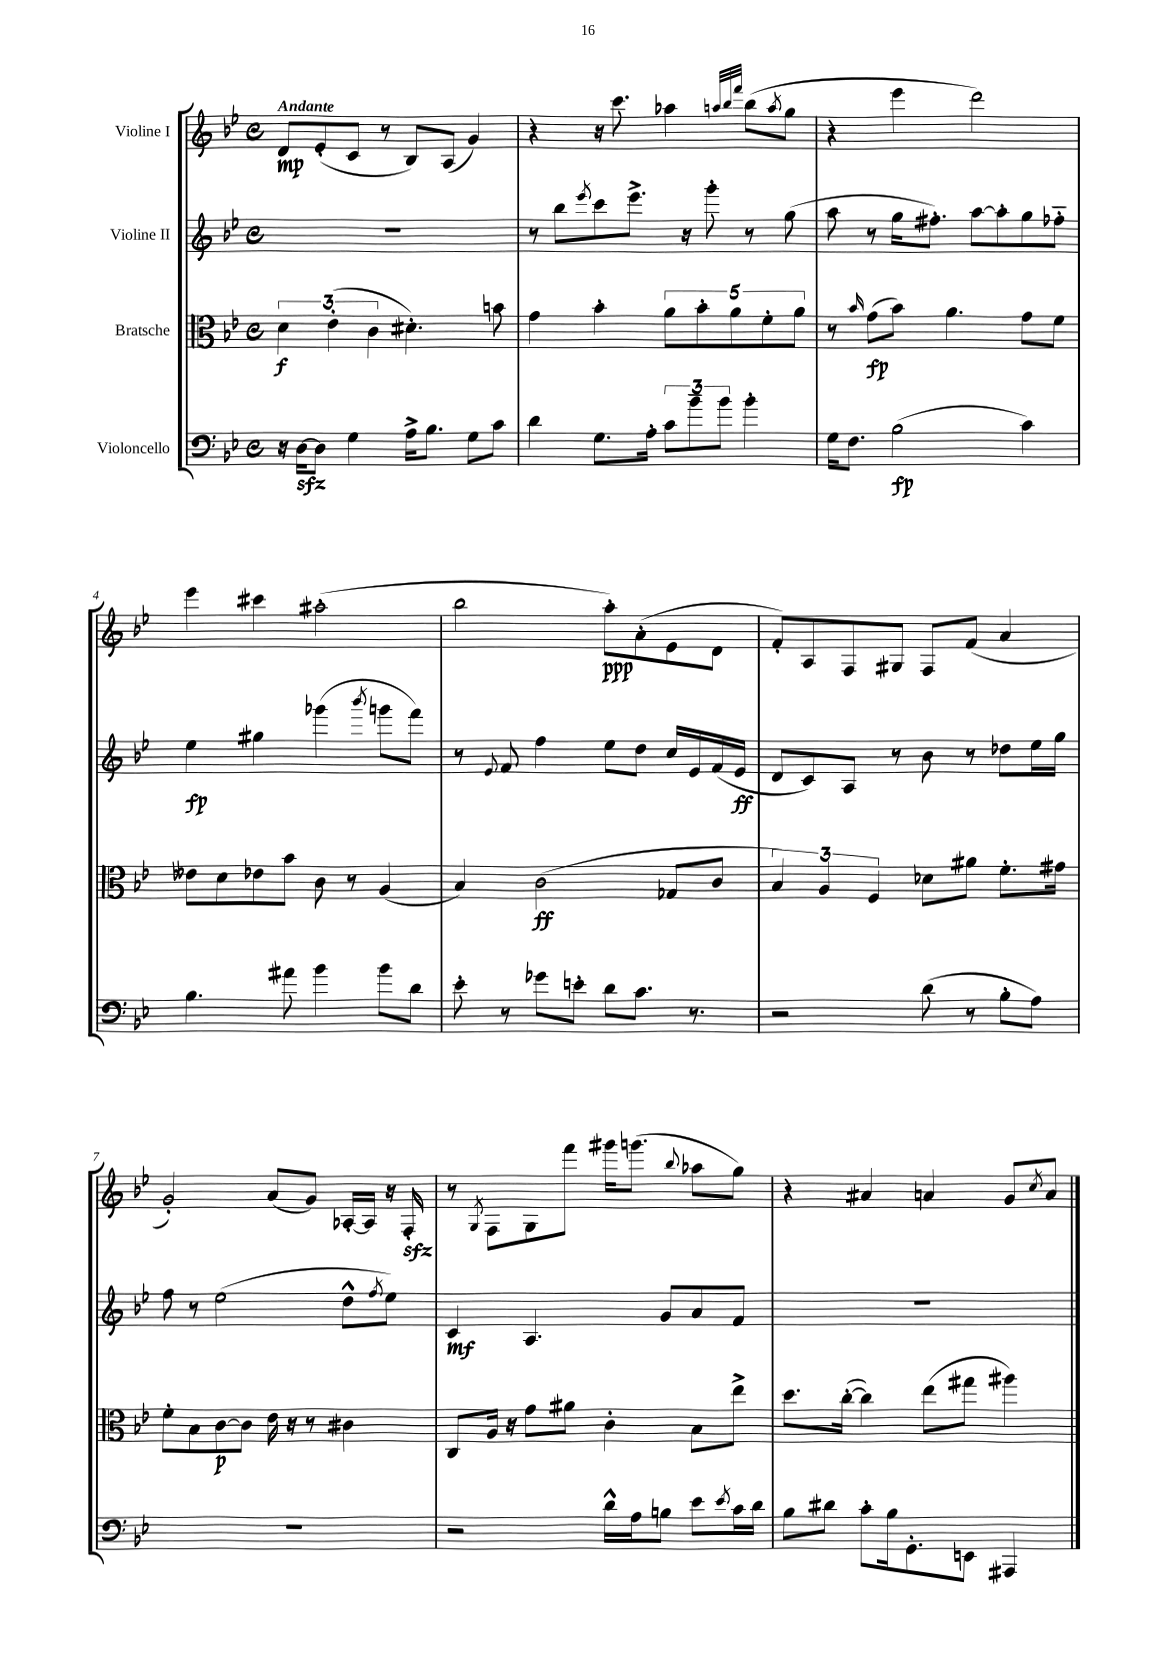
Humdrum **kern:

**kern	**kern	**kern	**kern
*staff4	*staff3	*staff2	*staff1
*clefF4	*clefC3	*clefG2	*clefG2
*k[b-e-]	*k[b-e-]	*k[b-e-]	*k[b-e-]
*M4/4	*M4/4	*M4/4	*M4/4
*met(c)	*met(c)	*met(c)	*met(c)
16r	6d	1r	8d
[16D	.	.	.
8D]	.	.	(8e-'
.	(6e-'	.	.
4G	.	.	8c
.	6c	.	.
.	.	.	8r
16A^	4.d#')	.	8B-)
8.B-	.	.	.
.	.	.	(8A
8G	.	.	4g)
8c	8b	.	.
=	=	=	=
4d	4g	8r	4r
.	.	8bb-	.
.	.	8qeee-	.
8.G	4b-'	8ccc	16r
.	.	.	8.ccc
.	.	8.eee-^	.
16A'	.	.	.
12c	10a	.	4aa-
.	.	16r	.
12b-~	.	.	.
.	10b-'	.	.
.	.	8ggg'	.
12b-	.	.	.
.	10a	.	.
.	.	.	32qqaa
.	.	.	32qqbb-
.	.	.	32qqfff
4b-'	.	8r	(8bb-
.	10f'	.	.
.	.	.	8qaa
.	.	(8gg	8gg
.	10a	.	.
=	=	=	=
16G	8r	8aa	4r
8.F	.	.	.
.	16qqb-	.	.
.	(8g	8r	.
(2B-	8b-)	16gg	4eee-
.	.	8.ff#')	.
.	4.a	.	.
.	.	[8aa	2ddd)
.	.	8aa']	.
4c)	8g	8gg	.
.	8f	8ff-'~	.
=	=	=	=
4.B-	8e--	4ee-	4eee-
.	8d	.	.
.	8e-	4gg#	4ccc#
8a#	8b-	.	.
4b-	8c	(4ggg-	(2aa#'
.	8r	.	.
.	.	8qbbb-	.
8b-	(4A	8ggg	.
8d	.	8fff)	.
=	=	=	=
8e-'	4B-)	8r	2bb-
.	.	8qqe-	.
8r	.	8f	.
8g-	(2c	4ff	.
8e'	.	.	.
8d	.	8ee-	8aa')
8.c	.	8dd	(8a'
.	8G-	16cc	8e-
8.r	.	16e-	.
.	8c	(16f	8d
.	.	16e-	.
=	=	=	=
2r	6B-)	8d	8f')
.	.	8c)	8A
.	6A	.	.
.	.	8A	8F
.	6F	.	.
.	.	8r	8G#
(8d	8d-	8b-	8F
8r	8a#	8r	(8f
8B-'	8.f'	8dd-	4a
8A)	.	16ee-	.
.	16g#	16gg	.
=	=	=	=
1r	8f'	8ff	2g')
.	8B-	8r	.
.	[8c	(2ee-	.
.	8c]	.	.
.	16e-	.	(8a
.	16r	.	.
.	8r	.	8g)
.	4c#	8dd^^	[16A-'
.	.	.	16A-]
.	.	8qff	.
.	.	8ee-)	16r
.	.	.	16F'
=	=	=	=
2r	8C	4c	8r
.	.	.	8qG
.	16A	.	8F
.	16r	.	.
.	8g	4.A	8G
.	8a#	.	8fff
16d^^	4c'	.	16ggg#
16A	.	.	(8.ggg
8B	.	8g	.
.	.	.	8qqbb-
8e-	8B-	8a	8aa-
8qe-	.	.	.
16c	8ee-^	8f	8gg)
16d	.	.	.
=	=	=	=
8B-	8.dd	1r	4r
8d#	.	.	.
.	([16cc'	.	.
8c'	4cc])	.	4a#
16B-	.	.	.
8.GG'	.	.	.
.	(8ee-	.	4a
8EE	8gg#	.	.
4AAA#	4aa#)	.	8g
.	.	.	8qcc
.	.	.	8a
==	==	==	==
*-	*-	*-	*-
